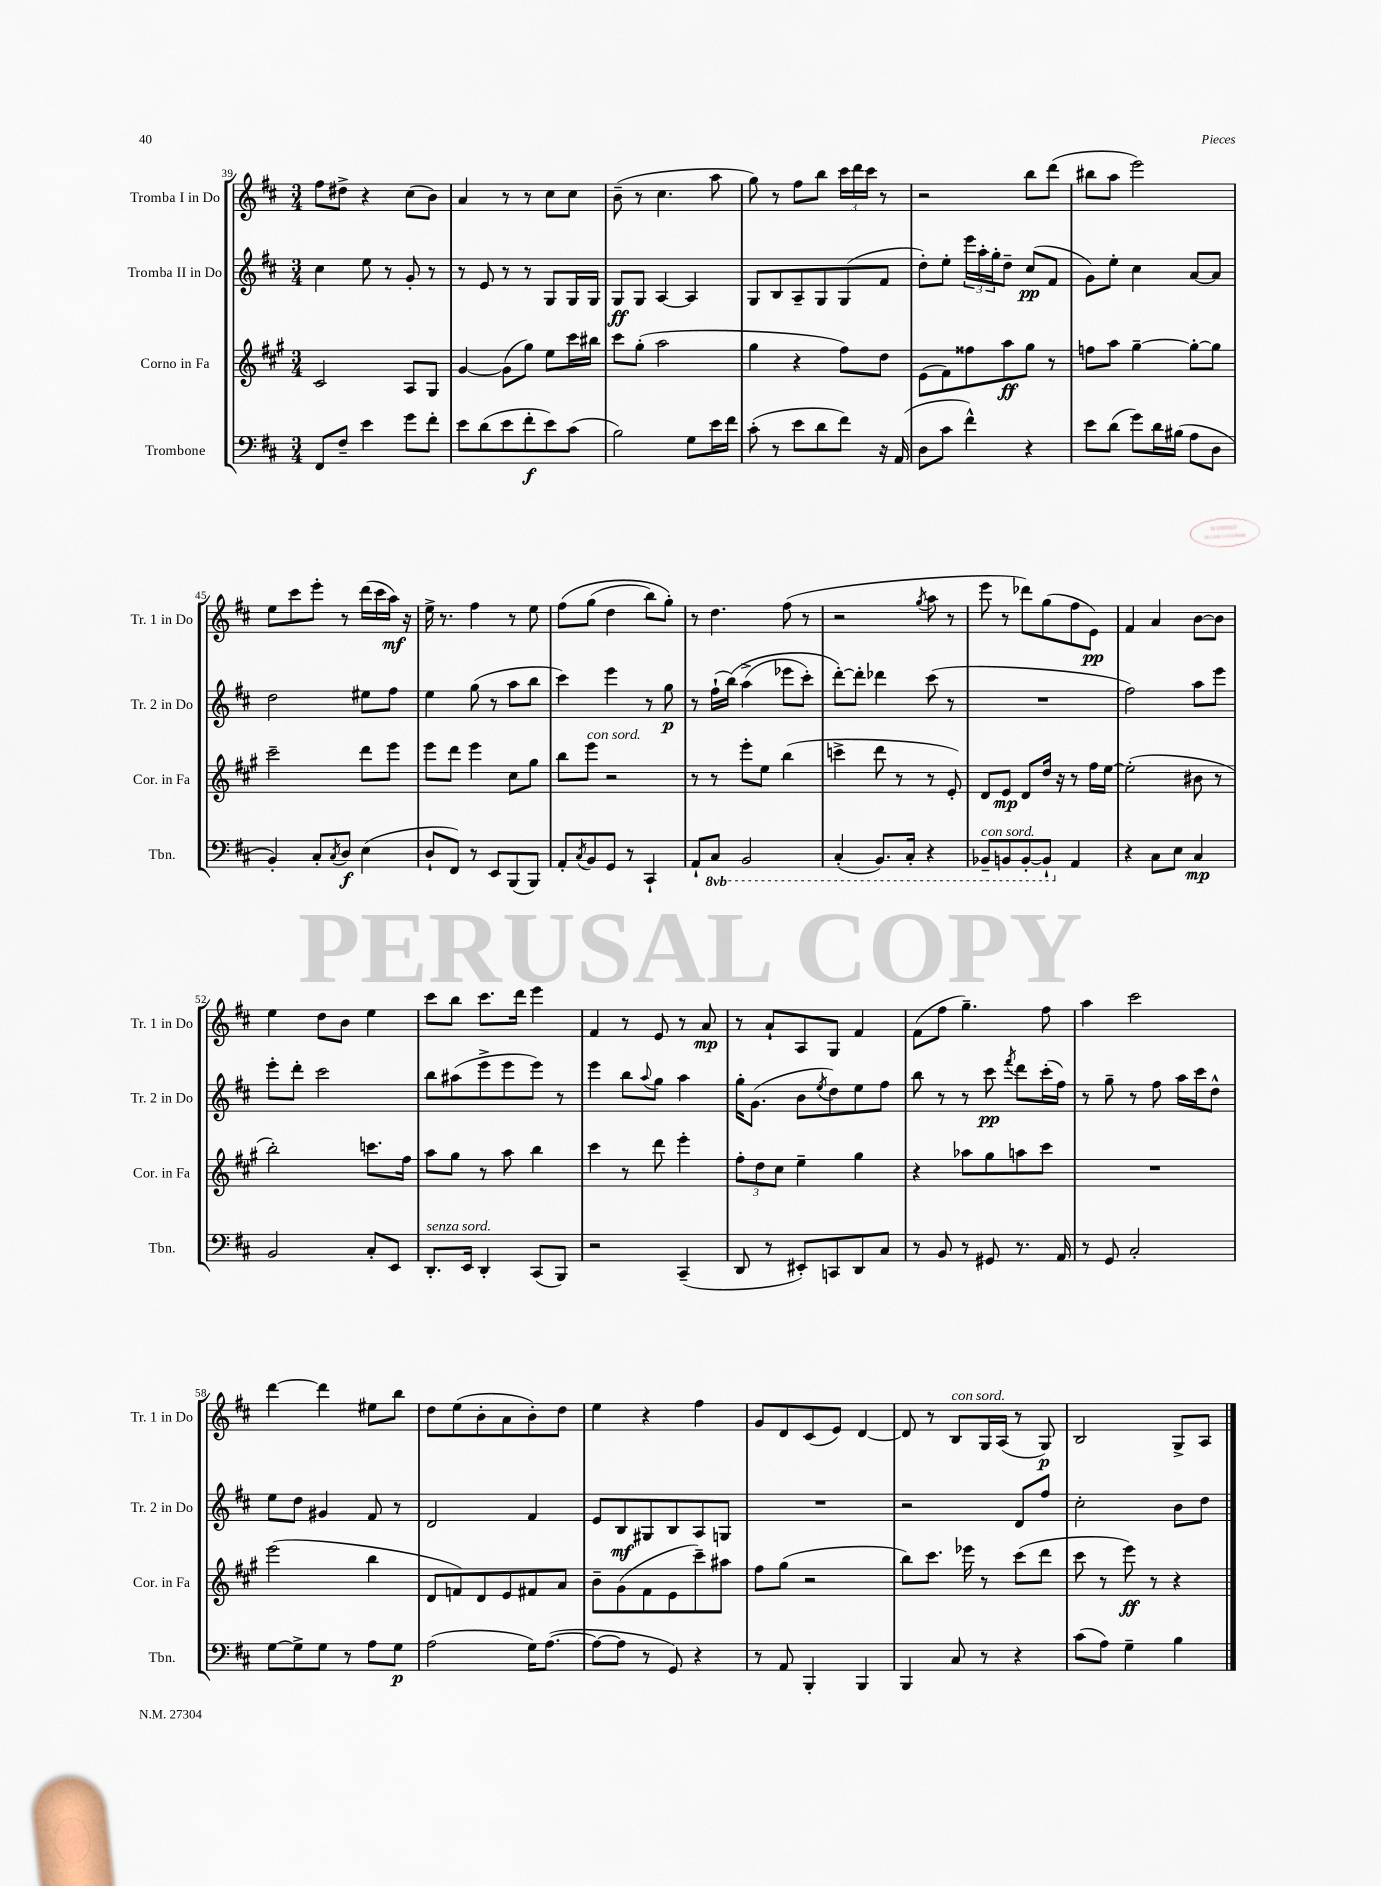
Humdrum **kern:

**kern	**kern	**kern	**kern
*staff4	*staff3	*staff2	*staff1
*clefF4	*clefG2	*clefG2	*clefG2
*k[f#c#]	*k[f#c#g#]	*k[f#c#]	*k[f#c#]
*M3/4	*M3/4	*M3/4	*M3/4
8FF#	2c#	4cc#	8ff#
8F#~	.	.	8dd#^
4e	.	8ee	4r
.	.	8r	.
8g	8A	8g'	(8cc#
8f#'	8G#	8r	8b)
=	=	=	=
8e	[4g#	8r	4a
(8d	.	8e	.
8e	(8g#]	8r	8r
8f#'	8gg#)	8r	8r
8e)	8ee	8G	8cc#
(8c#	16ccc#	16G	8cc#
.	16bb#	16G	.
=	=	=	=
2B)	8ccc#	8G	(8b~
.	(8gg#'	8G	8r
.	2aa	[4A	4.cc#
8G	.	4A]	.
16e	.	.	8aa
16f#	.	.	.
=	=	=	=
(8c#'	4gg#	8G	8gg)
8r	.	8B	8r
8e	4r	8A~	8ff#
8d	.	8G	8bb
8f#)	8ff#)	(8G	24ccc#
.	.	.	24ddd
.	.	.	24ccc#
16r	8dd	8f#	8r
(16AA	.	.	.
=	=	=	=
8D	(8e	8dd')	2r
8c#	8f#)	8ee'	.
4f#^^)	8ff##	24eee	.
.	.	24aa'	.
.	.	24gg'	.
.	8aa	8dd~	.
4r	8gg#	(8cc#	8bb
.	8r	8f#	(8ddd
=	=	=	=
8e	8ff	8g)	8bb#
(8d	8aa	8ee'	8aa
8g)	[4gg#~	4cc#	2eee)
16d	.	.	.
(16B#	.	.	.
8A	8gg#'_	[8a	.
8D	8gg#]	8a]	.
=	=	=	=
4BB')	2ccc#~	2dd	8ee
.	.	.	8ccc#
8C#'	.	.	8eee'
8qC#	.	.	.
8D	.	.	8r
(4E	8ddd	8ee#	(16ddd
.	.	.	16ccc#
.	8eee	8ff#	16aa)
.	.	.	16r
=	=	=	=
8D`	8eee	4ee	16ee^
.	.	.	8.r
8FF#)	8ddd	.	.
8r	4eee	(8gg	4ff#
8EE	.	8r	.
(8BBB	8cc#	8aa	8r
8BBB)	8gg#	8bb	8ee
=	=	=	=
8AA'	8bb	4ccc#)	&(8ff#
8qC#	.	.	.
8BB	8eee	.	(8gg
8GG	2r	4eee	4dd
8r	.	.	.
4CC#`	.	8r	8bb)
.	.	8gg	8gg'&)
=	=	=	=
8AA`	8r	8r	8r
8CC#	8r	(16ff#`	4.dd
.	.	&(16bb)	.
2BBB	8eee'	(4aa^	.
.	8ee	.	.
.	(4bb	8eee-	(8ff#
.	.	8ccc#')	8r
=	=	=	=
(4CC#'	4ccc^	[8ddd'&)	2r
.	.	8ddd']	.
8.BBB)	8ddd	4ddd-	.
.	8r	.	.
16CC#'	.	.	.
.	.	.	8qgg
4r	8r	(8ccc#	8aa
.	8e')	8r	8r
=	=	=	=
8BBB-~	8d	2.r	8eee
8BBB	8e	.	8r
[8BBB'	8d	.	8ddd-)
8BBB`]	16dd	.	(8gg
.	16r	.	.
4AA	8r	.	8ff#
.	16ff#	.	8e)
.	[16ee	.	.
=	=	=	=
4r	(2ee']	2ff#)	4f#
8C#	.	.	4a
8E	.	.	.
4C#	8b#	8aa	[8b
.	8r	8eee	8b]
=	=	=	=
2BB	2bb')	8eee'	4ee
.	.	8ddd'	.
.	.	2ccc#	8dd
.	.	.	8b
8C#'	8.ccc	.	4ee
8EE	.	.	.
.	16ff#	.	.
=	=	=	=
8.DD'	8aa	8bb	8ccc#
.	8gg#	(8aa#	8bb
16EE	.	.	.
4DD'	8r	8eee^	8.ccc#
.	8aa	8eee	.
.	.	.	16ddd
(8CC#	4bb	8eee)	4eee
8BBB)	.	8r	.
=	=	=	=
2r	4ccc#	4eee	4f#
.	8r	8bb	8r
.	.	8qqaa	.
.	8ddd	8gg	8e
(4CC#~	4eee'	4aa	8r
.	.	.	8a
=	=	=	=
8DD	12ff#'	16gg'	8r
.	.	(8.g	.
.	12dd	.	.
8r	.	.	8a`
.	12cc#	.	.
8EE#')	4ee~	8b	8A
.	.	8qee	.
8CC	.	8dd)	8G
8DD	4gg#	8ee	4f#
8C#	.	8ff#	.
=	=	=	=
8r	4r	8bb	(8f#
8BB	.	8r	8ff#
8r	8aa-	8r	4.gg~)
8GG#	8gg#	8ccc#	.
.	.	8qfff#	.
8.r	8aa	8ddd	.
.	8ccc#	(16ccc#'	8ff#
16AA	.	16ff#)	.
=	=	=	=
8r	2.r	8r	4aa
8GG	.	8gg~	.
2C#'	.	8r	2ccc#
.	.	8ff#	.
.	.	16aa	.
.	.	16ccc#	.
.	.	8dd^^	.
=	=	=	=
[8G	(2eee	8ee	[4ddd
8G^]	.	8dd	.
8G	.	4g#	4ddd]
8r	.	.	.
8A	4bb	8f#	8ee#
8G	.	8r	8bb
=	=	=	=
(2A	8d	2d	8dd
.	8f)	.	(8ee
.	8d	.	8b'
.	8e	.	8a
16G)	8f#	4f#	8b')
([8.A	.	.	.
.	8a	.	8dd
=	=	=	=
8A_	8b~	8e	4ee
8A]	(8g#	8B	.
8r	8f#	8G#	4r
8GG)	8e	8B	.
4r	8ccc#~)	8A	4ff#
.	8aa#	8G	.
=	=	=	=
8r	8ff#	2.r	8g
8AA	(8gg#	.	8d
4BBB'	2r	.	(8c#
.	.	.	8e)
4BBB	.	.	[4d
=	=	=	=
4BBB	8bb)	2r	8d]
.	8.ccc#	.	8r
8C#	.	.	8B
.	16eee-	.	.
8r	8r	.	16G
.	.	.	(16A
4r	(8ccc#	8d	8r
.	8ddd	8ff#	8G)
=	=	=	=
(8c#	8ccc#	2cc#'	2B
8A)	8r	.	.
4G~	8eee)	.	.
.	8r	.	.
4B	4r	8b	8G^
.	.	8dd	8A
==	==	==	==
*-	*-	*-	*-
